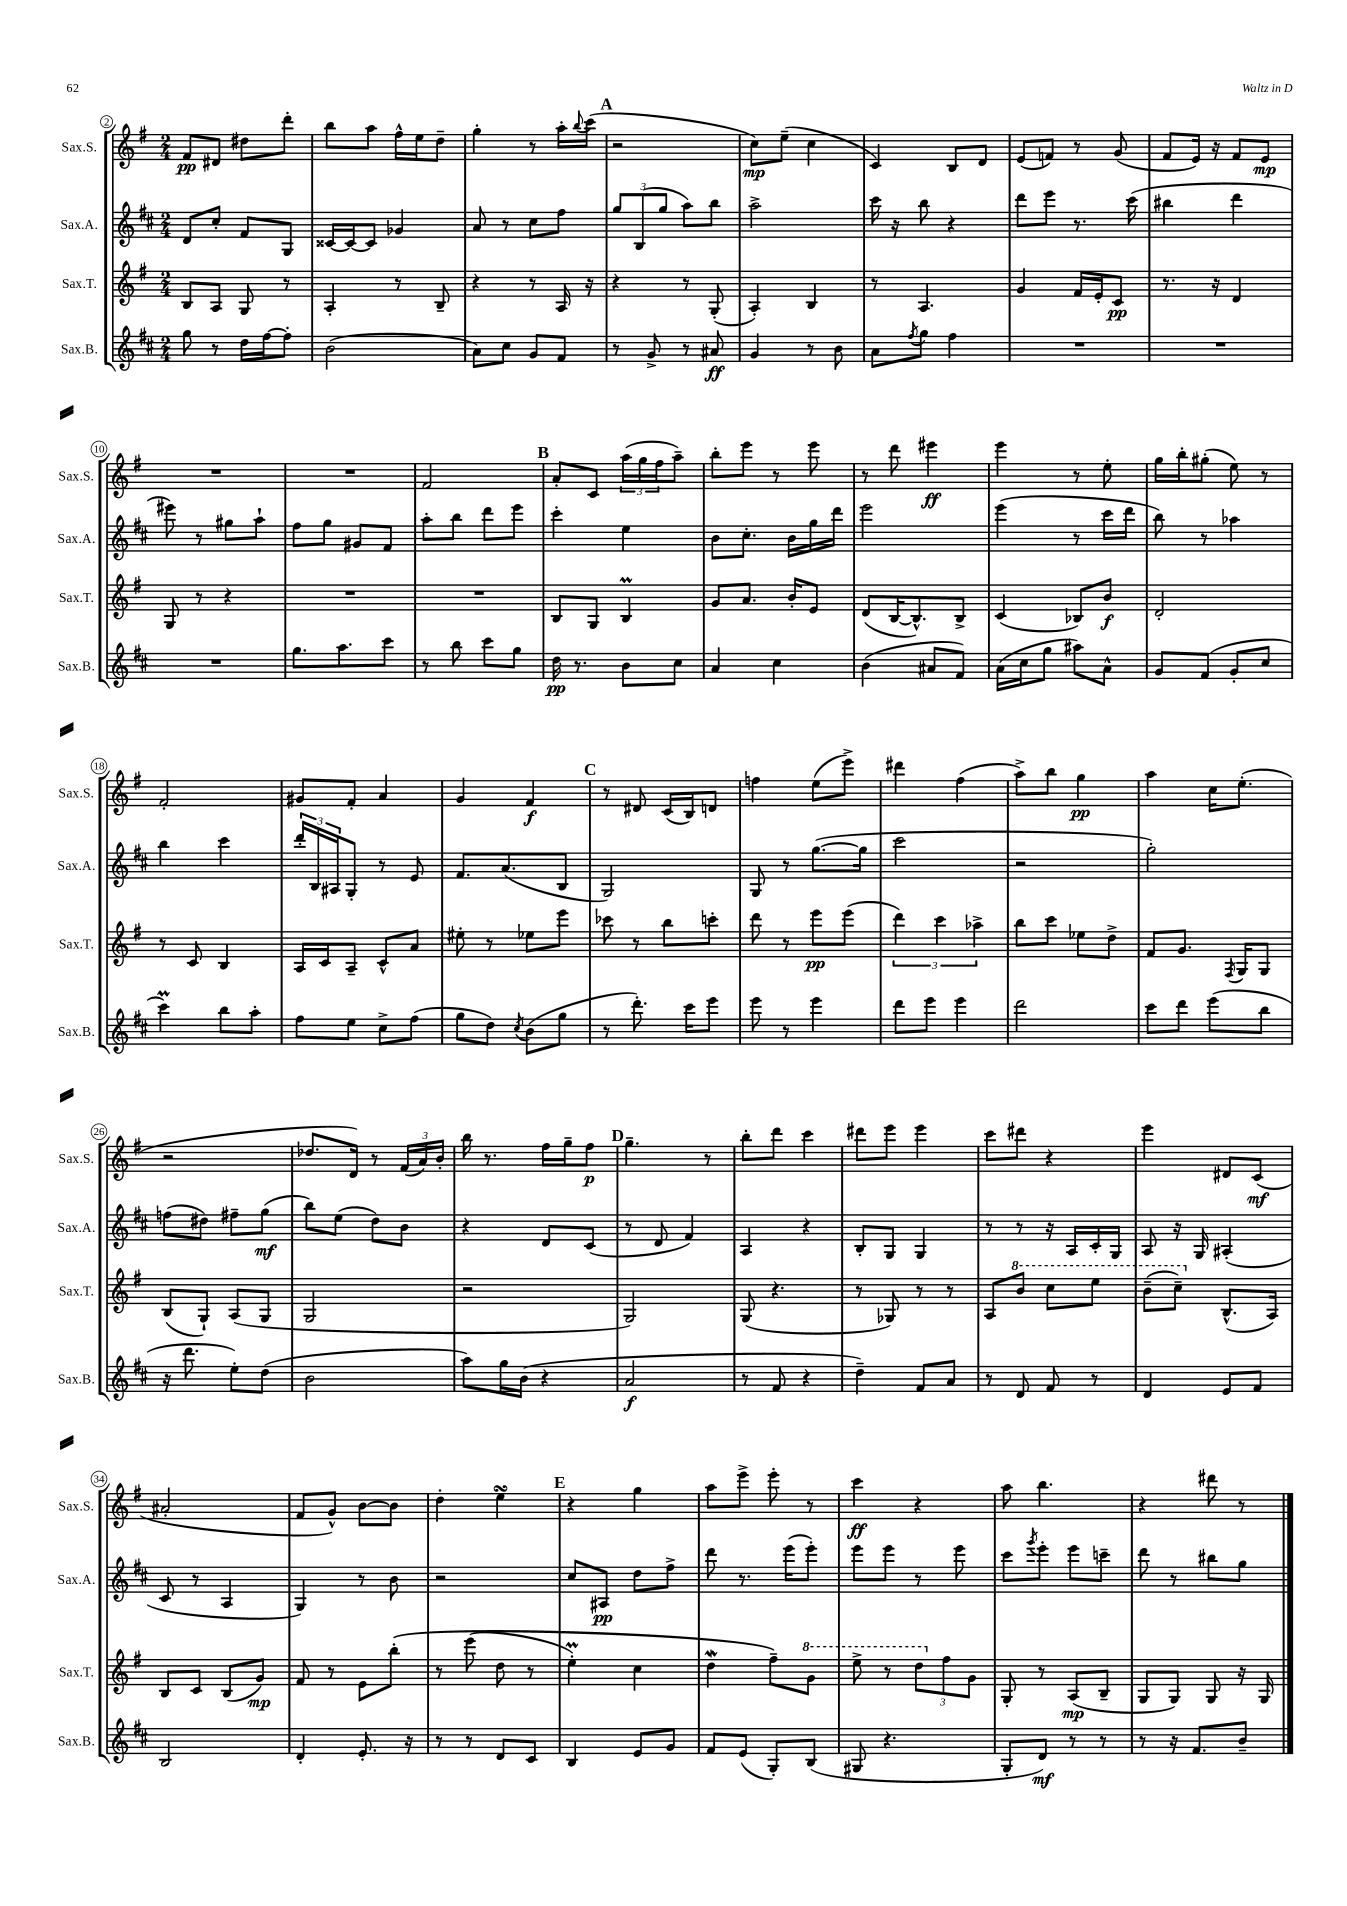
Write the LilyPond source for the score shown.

<<
\new StaffGroup <<
\new Staff = "s0" \with { instrumentName = "Sax.S." shortInstrumentName = "Sax.S." } {
    \clef treble \key g \major \numericTimeSignature \time 2/4
    fis'8\pp dis'8 dis''8 d'''8-. |
    b''8 a''8 fis''16-^ e''16 d''8-- |
    g''4-. r8 a''16-. \appoggiatura { b''8 } c'''16( |
    \mark \markup { \bold "A" } r2 |
    c''8\mp) e''8--( c''4 |
    c'4) b8 d'8 |
    e'8( f'8) r8 g'8( |
    fis'8 e'16) r16 fis'8 e'8\mp |
    R2 |
    R2 |
    fis'2 |
    \mark \markup { \bold "B" } a'8-. c'8 \tuplet 3/2 { a''16( g''16 fis''16 } a''8--) |
    b''8-. e'''8 r8 e'''8 |
    r8 d'''8 eis'''4\ff |
    e'''4 r8 e''8-. |
    g''16 b''16-. gis''8-.( e''8) r8 |
    fis'2-. |
    gis'8 fis'8-. a'4 |
    g'4 fis'4\f |
    \mark \markup { \bold "C" } r8 dis'8 c'16( b16) d'8 |
    f''4 e''8( e'''8->) |
    dis'''4 fis''4( |
    a''8->) b''8 g''4\pp |
    a''4 c''16 e''8.-.( |
    r2 |
    des''8. d'16) r8 \tuplet 3/2 { fis'16( a'16) b'16-. } |
    b''16 r8. fis''16 g''16-- fis''8\p |
    \mark \markup { \bold "D" } g''4.-- r8 |
    b''8-. d'''8 c'''4 |
    dis'''8 e'''8 e'''4 |
    c'''8 dis'''8 r4 |
    e'''4 dis'8 c'8\mf( |
    ais'2-. |
    fis'8 g'8-^) b'8~ b'8 |
    d''4-. e''4\turn |
    \mark \markup { \bold "E" } r4 g''4 |
    a''8 e'''8-> e'''8-. r8 |
    c'''4\ff r4 |
    a''8 b''4. |
    r4 dis'''8 r8 \bar "|." |
}
\new Staff = "s1" \with { instrumentName = "Sax.A." shortInstrumentName = "Sax.A." } {
    \clef treble \key d \major \numericTimeSignature \time 2/4
    d'8 cis''8-. fis'8 g8 |
    cisis'16~ cisis'16~ cisis'8 ges'4 |
    a'8 r8 cis''8 fis''8 |
    \mark \markup { \bold "A" } \tuplet 3/2 { g''8 b8( g''8 } a''8) b''8 |
    a''2-> |
    cis'''16 r16 b''8 r4 |
    d'''8 e'''8 r8. cis'''16( |
    bis''4 d'''4 |
    eis'''8) r8 gis''8 a''8-! |
    fis''8 g''8 gis'8 fis'8 |
    a''8-. b''8 d'''8 e'''8 |
    \mark \markup { \bold "B" } cis'''4-. e''4 |
    b'8 cis''8.-. b'16 g''16 d'''16 |
    e'''2 |
    e'''4( r8 cis'''16 d'''16 |
    b''8) r8 aes''4 |
    b''4 cis'''4 |
    \tuplet 3/2 { d'''16-. b16 ais16 } g8-. r8 e'8 |
    fis'8. a'8.( b8 |
    \mark \markup { \bold "C" } g2) |
    g8 r8 g''8.~( g''16 |
    cis'''2 |
    r2 |
    g''2-.) |
    f''8( dis''8) fis''8-- g''8\mf( |
    b''8) e''8( d''8) b'8 |
    r4 d'8 cis'8( |
    \mark \markup { \bold "D" } r8 d'8 fis'4) |
    a4 r4 |
    b8-. g8 g4 |
    r8 r8 r16 a16 cis'16-. g16 |
    a8 r16 g16 ais4-.( |
    cis'8 r8 a4 |
    g4) r8 b'8 |
    r2 |
    \mark \markup { \bold "E" } cis''8 ais8\pp d''8 fis''8-> |
    d'''8 r8. e'''16( e'''8-.) |
    e'''8 e'''8 r8 e'''8 |
    cis'''8 \acciaccatura { g'''8 } e'''8-. e'''8 c'''8-- |
    d'''8 r8 bis''8 g''8 \bar "|." |
}
\new Staff = "s2" \with { instrumentName = "Sax.T." shortInstrumentName = "Sax.T." } {
    \clef treble \key g \major \numericTimeSignature \time 2/4
    b8 a8 g8 r8 |
    a4-. r8 b8-- |
    r4 r8 a16 r16 |
    \mark \markup { \bold "A" } r4 r8 g8-.( |
    a4-.) b4 |
    r8 a4. |
    g'4 fis'16 e'16-. c'8\pp |
    r8. r16 d'4 |
    g8 r8 r4 |
    R2 |
    R2 |
    \mark \markup { \bold "B" } b8 g8 b4\prall |
    g'8 a'8. b'16-. e'8 |
    d'8( b16~ b8.-^) b8-> |
    c'4( bes8) b'8\f |
    d'2-. |
    r8 c'8 b4 |
    a16 c'16 a8-- c'8-^ a'8 |
    eis''8-. r8 ees''8 e'''8 |
    \mark \markup { \bold "C" } ces'''8 r8 b''8 c'''8-. |
    d'''8 r8 e'''8\pp e'''8( |
    \tuplet 3/2 { d'''4) c'''4 aes''4-> } |
    b''8 c'''8 ees''8 d''8-> |
    fis'8 g'8. \acciaccatura { fis8 } g16 g8 |
    b8( g8-!) a8( g8 |
    g2 |
    r2 |
    \mark \markup { \bold "D" } g2) |
    g8( r4. |
    r8 ges8) r8 r8 |
    a8 \ottava #1 b''8 c'''8 e'''8 |
    b''8--( c'''8--) \ottava #0 b8.-^( a16) |
    b8 c'8 b8( g'8\mp) |
    fis'8 r8 e'8 b''8-.\( |
    r8 e'''8( d''8 r8 |
    \mark \markup { \bold "E" } e''4-.\prall) c''4 |
    d''4\mordent fis''8--\) \ottava #1 g''8 |
    e'''8-> r8 \tuplet 3/2 { d'''8 \ottava #0 fis''8 g'8 } |
    g8-. r8 a8\mp( b8-- |
    g8 g8) g8 r16 g16 \bar "|." |
}
\new Staff = "s3" \with { instrumentName = "Sax.B." shortInstrumentName = "Sax.B." } {
    \clef treble \key d \major \numericTimeSignature \time 2/4
    g''8 r8 d''16 fis''16~ fis''8-. |
    b'2( |
    a'8) cis''8 g'8 fis'8 |
    \mark \markup { \bold "A" } r8 g'8-> r8 ais'8\ff |
    g'4 r8 b'8 |
    a'8 \acciaccatura { fis''8 } g''8 fis''4 |
    R2 |
    R2 |
    R2 |
    g''8. a''8. cis'''8 |
    r8 b''8 cis'''8 g''8 |
    \mark \markup { \bold "B" } d''16\pp r8. b'8 cis''8 |
    a'4 cis''4 |
    b'4( ais'8 fis'8) |
    a'16( cis''16 g''8 ais''8) a'8-^ |
    g'8 fis'8( g'8-. cis''8 |
    cis'''4\prall) b''8 a''8-. |
    fis''8 e''8 cis''8-> fis''8( |
    g''8 d''8) \acciaccatura { cis''8 } b'8( g''8 |
    \mark \markup { \bold "C" } r8 d'''8.-.) cis'''16 e'''8 |
    e'''8 r8 e'''4 |
    d'''8 e'''8 e'''4 |
    d'''2 |
    cis'''8 d'''8 e'''8( b''8 |
    r16 d'''8. e''8-.) d''8( |
    b'2 |
    a''8) g''16 b'16( r4 |
    \mark \markup { \bold "D" } a'2\f |
    r8 fis'8 r4 |
    d''4--) fis'8 a'8 |
    r8 d'8 fis'8 r8 |
    d'4 e'8 fis'8 |
    b2 |
    d'4-. e'8.-. r16 |
    r8 r8 d'8 cis'8 |
    \mark \markup { \bold "E" } b4 e'8 g'8 |
    fis'8 e'8( g8-.) b8( |
    gis8 r4. |
    g8-. d'8\mf) r8 r8 |
    r8 r16 fis'8. b'8-- \bar "|." |
}
>>
>>
\layout { \context { \Score currentBarNumber = #2 \override BarNumber.stencil = #(make-stencil-circler 0.1 0.3 ly:text-interface::print) } }
